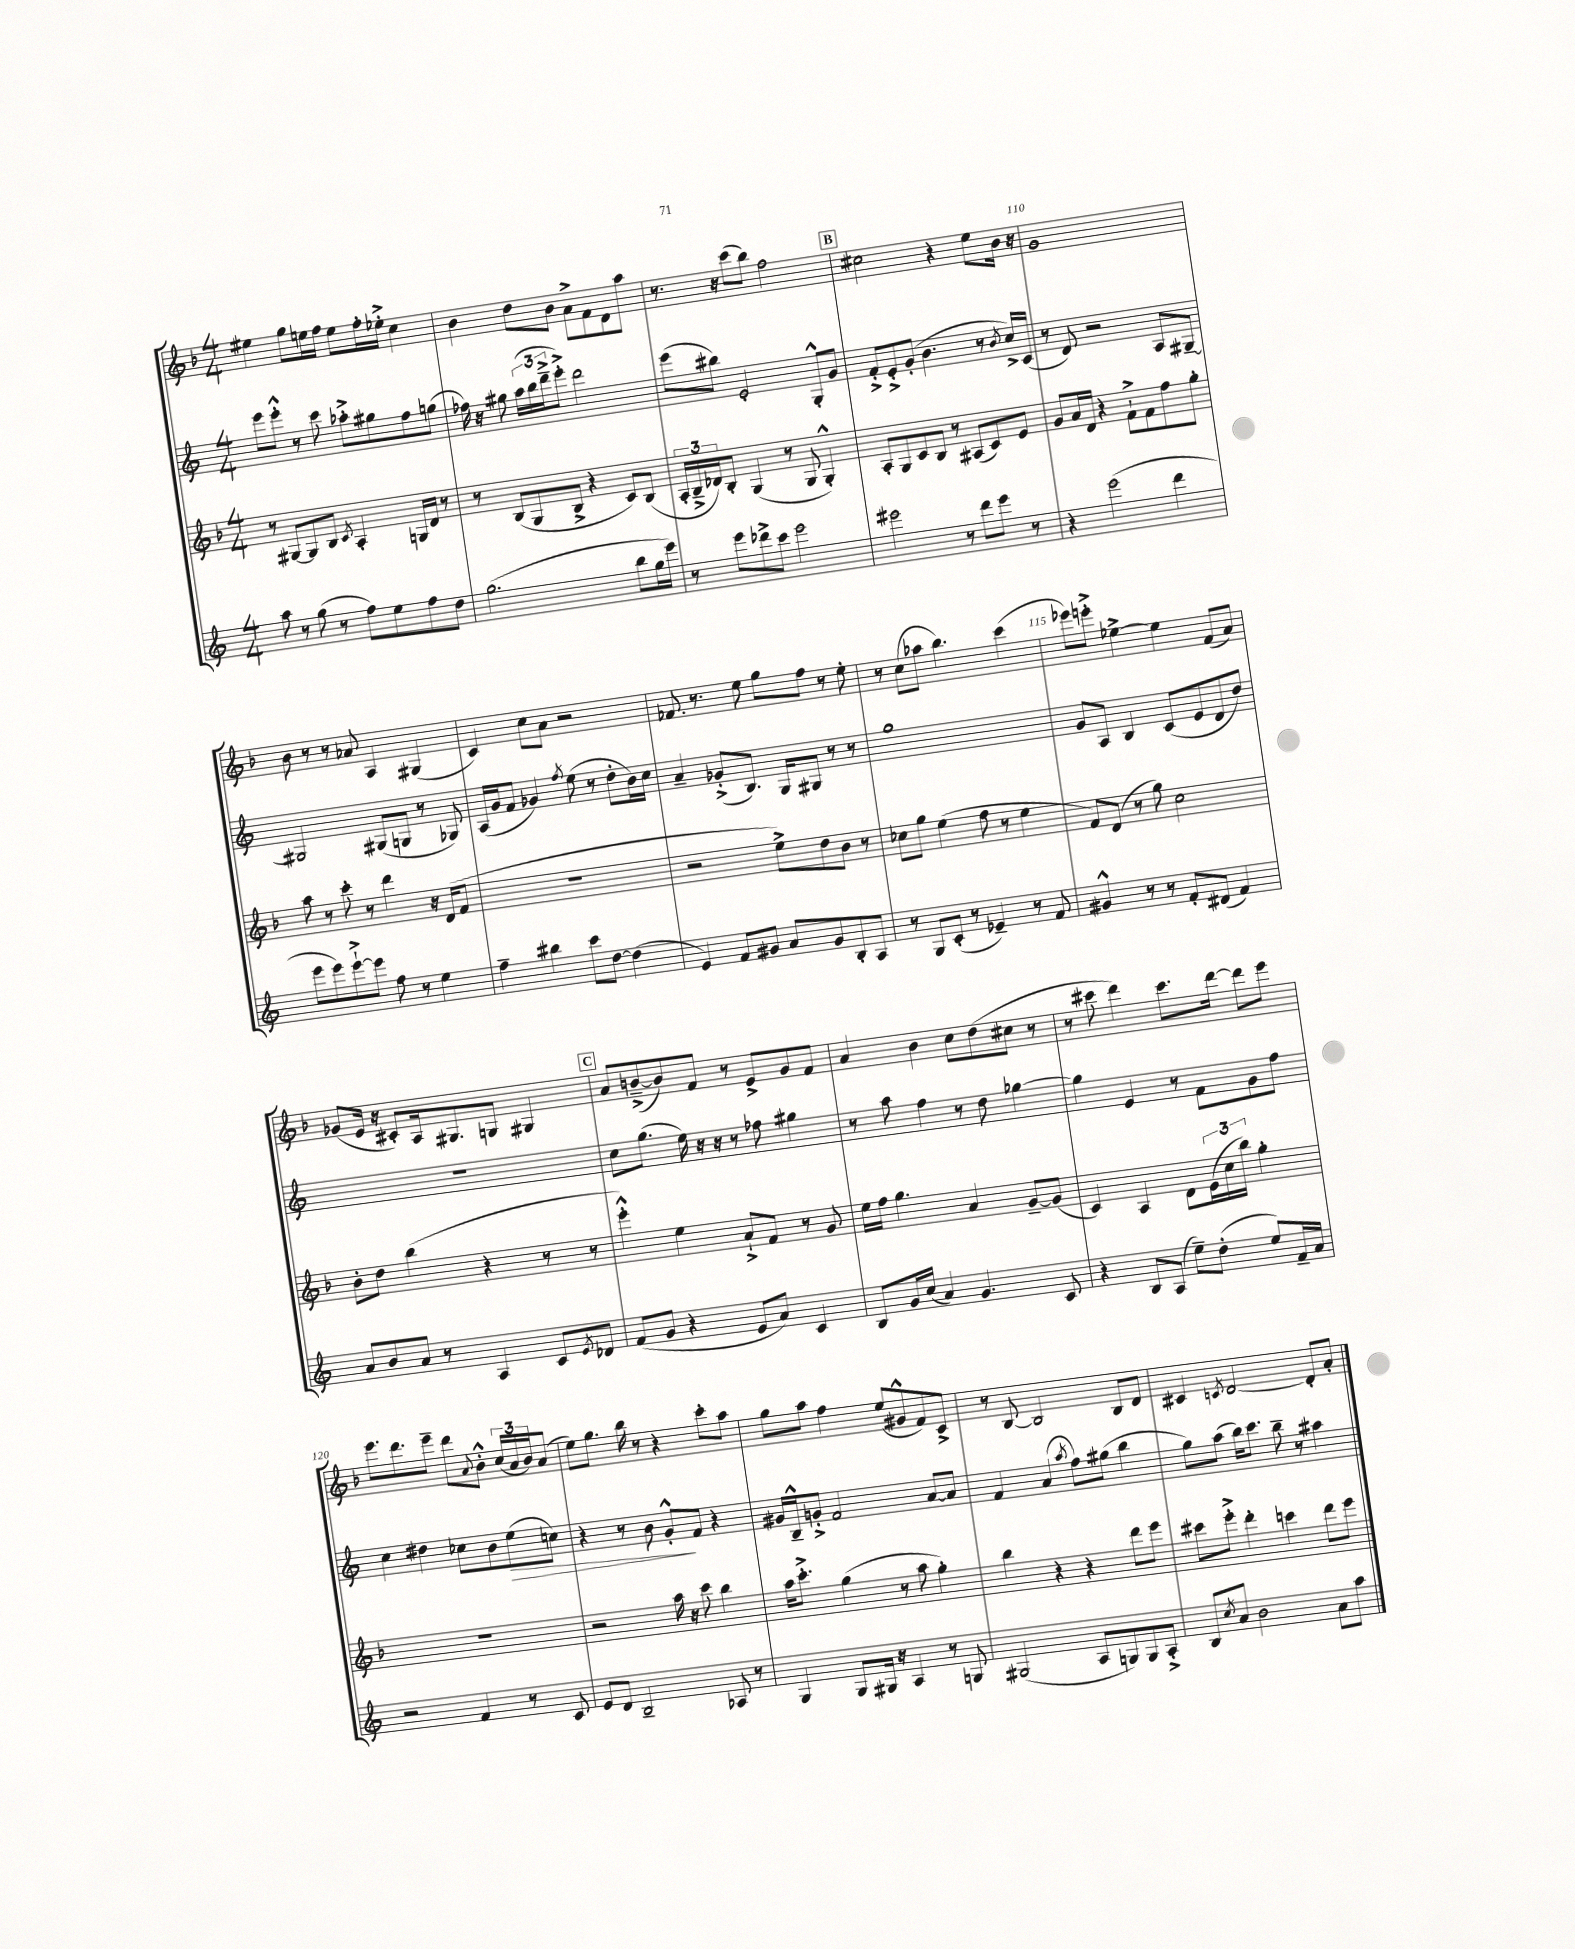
<<
\new StaffGroup <<
\new Staff = "s0" {
    \clef treble \key f \major \numericTimeSignature \time 4/4
    eis''4 g''8 e''16 f''16 e''8 f''16-. ees''16-.-> c''4 |
    bes'4 d''8 bes'8 a'8-> f'8 d'8 a''8 |
    r8. r16 c'''8( bes''8) f''2 |
    \mark \markup { \box "B" } cis''2 r4 e''8 bes'16 r16 |
    g'1 |
    bes'8 r8 r8 aes'8 a4 gis4( |
    c'4) c''8 a'8 r2 |
    fes'8. r8. e''8 g''8 f''8 r8 e''8-. |
    r8 c''8( aes''8 bes''4.) c'''4( |
    ees'''8) e'''8-.-> ees''4~-> ees''4 f'8( a'8) |
    ges'8( e'16 r16 cis'8-.) a16 gis8. g8 gis4 |
    \mark \markup { \box "C" } a'8 b'8~--->( b'8) f'8 r8 e'8-> g'8 f'8 |
    a'4 bes'4 c''8 d''8( cis''8 r8 |
    r8 cis'''8 d'''4) cis'''8. d'''16~ d'''8 e'''8 |
    e'''8. d'''8. e'''8-- d'''8 \appoggiatura { a'8 } bes'8-.-^ \tuplet 3/2 { c''16( a'16 bes'16) } a'8( |
    e''8) g''8. bes''16 r8 r4 c'''8-. a''8 |
    g''8 a''8 f''4 e''8( gis'8-^ f'8) c'8-> |
    r8 bes8~ bes2 bes8 d'8 |
    cis'4 \acciaccatura { c'8 } d'2~ d'8-. a'8-. \bar "|." |
}
\new Staff = "s1" {
    \clef treble \key c \major \numericTimeSignature \time 4/4
    e'''8 e'''8-.-^ r8 c'''8 aes''8-.-> gis''8 f''8 g''8( |
    fes''16) r16 gis''8 \tuplet 3/2 { a''16( b''16 d'''16---> } e'''8-.->) d'''2 |
    e'''8( bis''8) e'2-. g8-.-^ g'8 |
    \mark \markup { \box "B" } f'8-.-> e'8-.-> g'8-.( b'4. r8 \acciaccatura { b'8 } c''16->) c'16( |
    r8 d'8) r2 a8 gis8~-- |
    gis2 gis8( g8 r8 ges8) |
    a16( g'16 f'8 ges'4) \acciaccatura { f''8 } e''8( r8 d''8-. b'16) c''16 |
    a'4-- ges'8-.->( b8.) g16 gis8 r8 r8 |
    g''1 |
    g'8 a8 b4 c'8( e'8 d'8 d''8) |
    r1 |
    \mark \markup { \box "C" } c''8 g''8.( e''16) r16 r16 r8 fes''8 gis''4 |
    r8 a''8 f''4 r8 d''8 ges''4~ |
    ges''4 e'4 r8 f'8 g'8 f''8 |
    c''4 dis''4 ces''8 b'8 e''8\>( c''8) |
    r4 r8 b'8 g'8-.-^\! f'8 r4 |
    gis'16 b16---^ g'8-.-> f'2 a'8~ a'8 |
    f'4 a'4( \acciaccatura { a''8 } f''8) gis''8( b''4 |
    g''8) a''8( b''16) c'''8. b''8-- r8 ais''4 \bar "|." |
}
\new Staff = "s2" {
    \clef treble \key f \major \numericTimeSignature \time 4/4
    r8 gis8~ gis8 bes8 \acciaccatura { c'8 } a4-. g16 d'16 r8 |
    r8 bes8( g8 bes8-> r4 c'8) bes8( |
    \tuplet 3/2 { a16-. bes16---> des'16) } bes8-. g4( r8 g8 g4-.-^) |
    \mark \markup { \box "B" } a8-. g8 c'8 bes8 r8 ais8( c'8) e'8 |
    g'8 a'16 d'16 r4 f'8-!-> f'8 f''8 g''8-. |
    a''8 r8 c'''8-. r8 d'''4 r16 d'16( f'8 |
    R1 |
    r2 e''8->) d''8 bes'8 r8 |
    ces''8 g''8 e''4( f''8 r8 e''4 |
    f'8) d'8( r8 g''8) c''2 |
    bes'8-. d''8 bes''4( r4 r8 r8 |
    \mark \markup { \box "C" } e'''4-.-^) e''4 a'8-!-> f'8 r8 g'8 |
    e''16 f''16 g''4. a'4 g'8~-- g'8( |
    c'4) a4 d'8 \tuplet 3/2 { e'16( c''16 bes''16) } g''4-. |
    r1 |
    r2 a''16 r16 c'''8 bes''4 |
    a''16 c'''8.-.-> g''4( r8 a''8 g''4-.) |
    bes''4 r4 r4 d'''8 e'''8 |
    cis'''8 e'''8-.-> d'''4-. c'''4 d'''8 e'''8 \bar "|." |
}
\new Staff = "s3" {
    \clef treble \key c \major \numericTimeSignature \time 4/4
    a''8 r8 g''8( r8 f''8) e''8 f''8 d''8 |
    g''2.( b''8 g''16 e'''16) |
    r8 e'''8 des'''8-> c'''8 e'''2 |
    \mark \markup { \box "B" } eis'''2 r8 d'''8 eis'''8 r8 |
    r4 e'''2( d'''4 |
    e'''8 e'''8) e'''8~-!-> e'''8 f''8 r8 e''4 |
    f''4-- bis''4 c'''8 d''8~ d''4( |
    e'4) f'8 gis'8 a'8 gis'8 b8-. a8 |
    r8 g8 c'8-.( r8 ees'4--) r8 f'8 |
    gis'4-^ r8 r8 f'8-. dis'8( f'4) |
    a'8 b'8 a'8 r8 a4 c'8 \acciaccatura { e'8 } des'8 |
    \mark \markup { \box "C" } f'8( g'8 r4 e'8 a'8) c'4 |
    b8 g'16 c''16( a'4) g'4. c'8 |
    r4 b8 a8( e''8--) d''8-.( e''8) f'16-- a'16 |
    r2 f'4 r8 c'8 |
    e'8 d'8 b2-- aes8 r8 |
    g4 g8 gis16 r16 a4 r8 g8 |
    gis2( a8 g8) g8 a8-.-> |
    b8 \acciaccatura { c''8 } a'8 b'2 a'8 a''8 \bar "|." |
}
>>
>>
\layout { \context { \Score currentBarNumber = #106 \override BarNumber.break-visibility = ##(#f #t #t) barNumberVisibility = #(every-nth-bar-number-visible 5) } }
